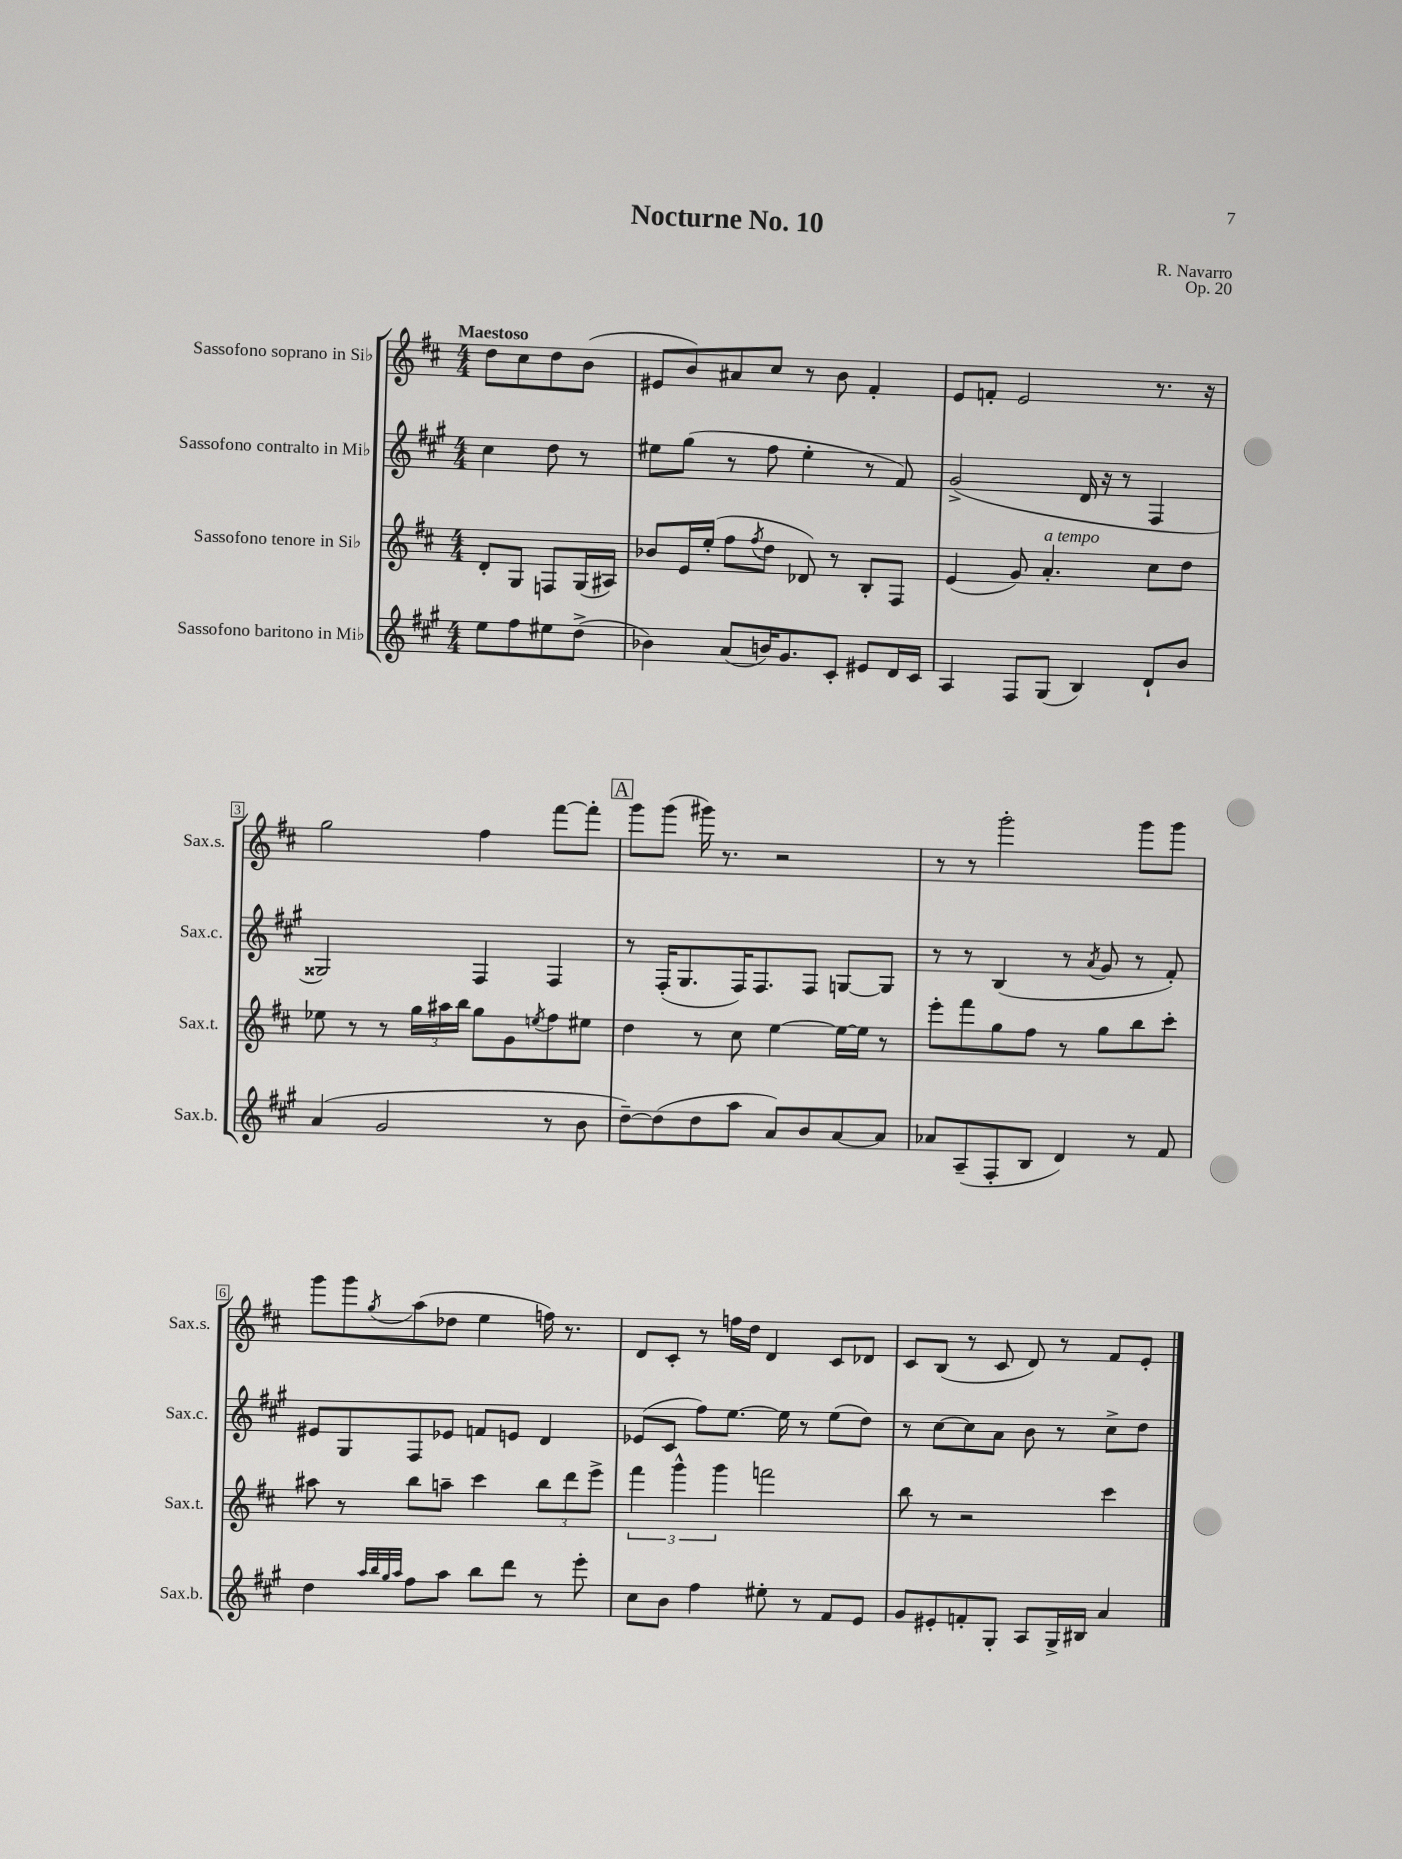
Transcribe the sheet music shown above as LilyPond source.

\header { title = "Nocturne No. 10" composer = "R. Navarro" opus = "Op. 20" }
<<
\new StaffGroup <<
\new Staff = "s0" \with { instrumentName = "Sassofono soprano in Sib" shortInstrumentName = "Sax.s." } {
    \clef treble \key d \major \numericTimeSignature \time 4/4 \partial 2 \tempo "Maestoso"
    d''8 cis''8 d''8 b'8( |
    eis'8 b'8) ais'8 cis''8 r8 b'8 fis'4-. |
    e'8 f'8-. e'2 r8. r16 |
    g''2 fis''4 fis'''8~ fis'''8-. |
    \mark \markup { \box "A" } g'''8 g'''8( gis'''16) r8. r2 |
    r8 r8 g'''2-. g'''8 g'''8 |
    g'''8 g'''8 \acciaccatura { g''8 } a''8( des''8 e''4 f''16) r8. |
    d'8 cis'8-. r8 f''16 d''16 d'4 cis'8 des'8 |
    cis'8 b8( r8 cis'8 d'8) r8 fis'8 e'8-. \bar "|." |
}
\new Staff = "s1" \with { instrumentName = "Sassofono contralto in Mib" shortInstrumentName = "Sax.c." } {
    \clef treble \key a \major \numericTimeSignature \time 4/4 \partial 2
    cis''4 d''8 r8 |
    eis''8 gis''8( r8 fis''8 eis''4-. r8 fis'8) |
    gis'2->( d'16 r16 r8 fis4 |
    gisis2) fis4 fis4 |
    \mark \markup { \box "A" } r8 fis16-.( gis8. fis16) fis8. fis8 g8~ g8 |
    r8 r8 b4( r8 \acciaccatura { a'8 } gis'8 r8 fis'8-.) |
    eis'8 gis8 fis8 ees'8 f'8 e'8 d'4 |
    ees'8( cis'8 fis''8) e''8.~ e''16 r8 e''8( d''8) |
    r8 cis''8~ cis''8 a'8 b'8 r8 cis''8-> d''8 \bar "|." |
}
\new Staff = "s2" \with { instrumentName = "Sassofono tenore in Sib" shortInstrumentName = "Sax.t." } {
    \clef treble \key d \major \numericTimeSignature \time 4/4 \partial 2
    d'8-. g8 f8 g16( ais16) |
    bes'8 e'16 e''16-.( fis''8 \acciaccatura { fis''8 } d''8 des'8) r8 b8-. fis8 |
    e'4( g'8) a'4.-.^\markup { \italic "a tempo" } cis''8 d''8 |
    ees''8 r8 r8 \tuplet 3/2 { g''16 ais''16 b''16 } g''8 g'8 \acciaccatura { e''8 } fis''8 eis''8 |
    \mark \markup { \box "A" } d''4 r8 cis''8 e''4~ e''16~ e''16 r8 |
    e'''8-. fis'''8 g''8 fis''8 r8 g''8 b''8 cis'''8-. |
    ais''8 r8 b''8 a''8-- cis'''4 \tuplet 3/2 { b''8 d'''8 e'''8-> } |
    \tuplet 3/2 { fis'''4 g'''4-^ g'''4 } f'''2 |
    b''8 r8 r2 cis'''4 \bar "|." |
}
\new Staff = "s3" \with { instrumentName = "Sassofono baritono in Mib" shortInstrumentName = "Sax.b." } {
    \clef treble \key a \major \numericTimeSignature \time 4/4 \partial 2
    e''8 fis''8 eis''8 d''8->( |
    bes'4) a'8( b'16) gis'8. cis'8-. eis'8 d'16 cis'16 |
    a4 fis8 gis8( b4) d'8-! b'8 |
    a'4( gis'2 r8 b'8 |
    \mark \markup { \box "A" } d''8~--) d''8( d''8 a''8 a'8) b'8 a'8~ a'8 |
    aes'8 a8--( fis8-. b8 d'4) r8 fis'8 |
    d''4 \grace { a''32 b''32 gis''32 a''32 } fis''8 a''8 b''8 d'''8 r8 e'''8-. |
    cis''8 b'8 fis''4 eis''8-. r8 fis'8 e'8 |
    gis'8 eis'8-. f'8-. gis8-. a8 gis16-> bis16 a'4 \bar "|." |
}
>>
>>
\layout { \context { \Score \override BarNumber.stencil = #(make-stencil-boxer 0.1 0.3 ly:text-interface::print) } }
